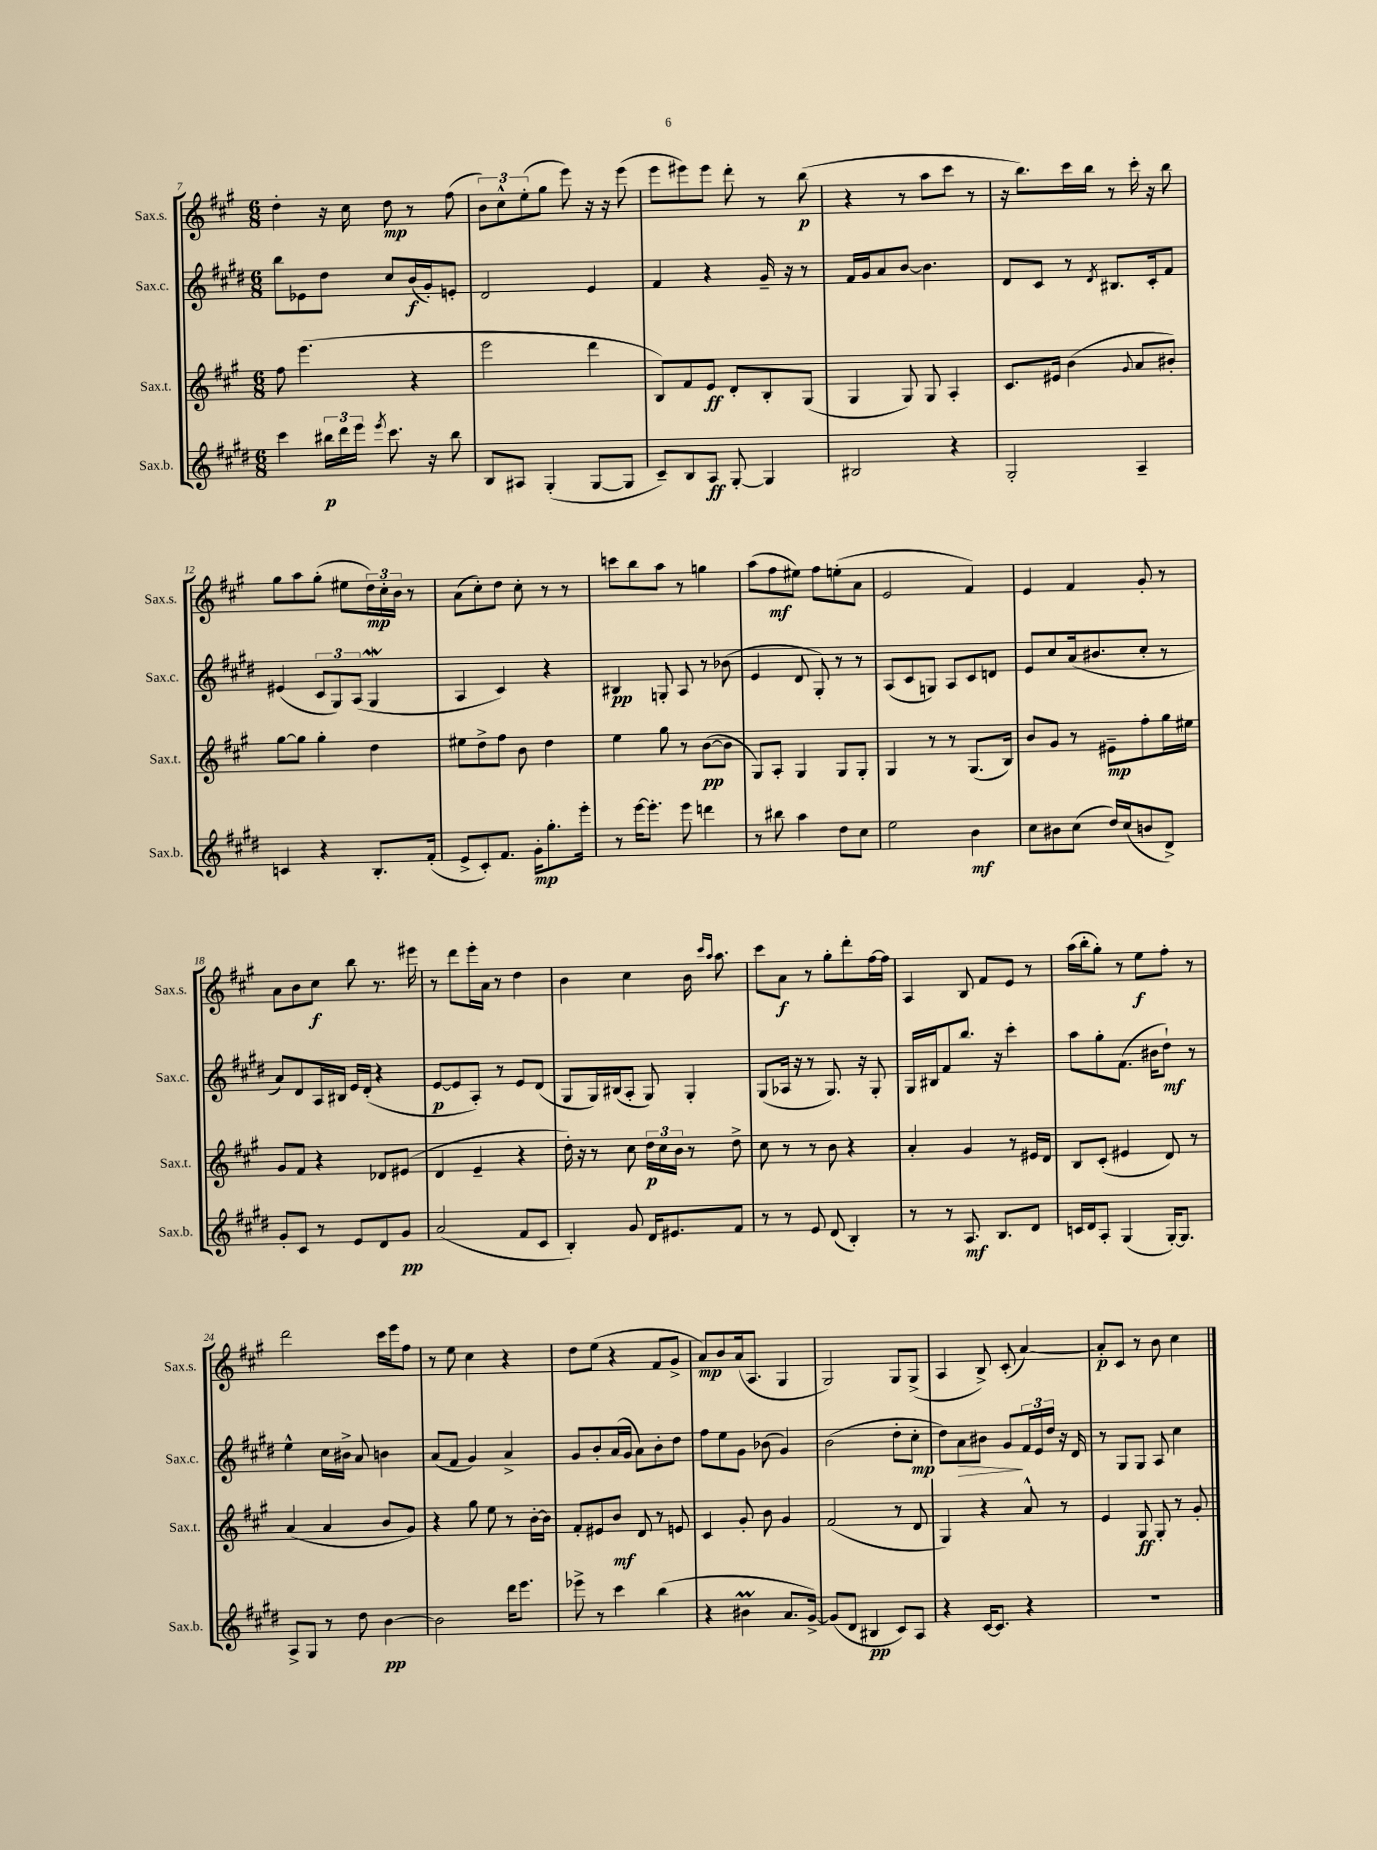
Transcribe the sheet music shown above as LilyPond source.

<<
\new StaffGroup <<
\new Staff = "s0" \with { instrumentName = "Sax.s." shortInstrumentName = "Sax.s." } {
    \clef treble \key a \major \numericTimeSignature \time 6/8
    d''4-. r16 cis''16 d''8\mp r8 fis''8( |
    \tuplet 3/2 { b'8) cis''8-^ e''8-.( } gis''8 e'''8) r16 r16 e'''8( |
    e'''8 eis'''8) eis'''8 d'''8-. r8 b''8\p( |
    r4 r8 a''8 cis'''8 r8 |
    r16 b''8.) cis'''16 b''16 r8 cis'''16-. r16 b''8 |
    gis''8 a''8 gis''8-.( eis''8 \tuplet 3/2 { d''16\mp) cis''16-. b'16 } r8 |
    a'8( cis''8-.) d''8 cis''8-. r8 r8 |
    c'''8 b''8 a''8 r8 g''4 |
    a''8( fis''8\mf eis''8) fis''8 e''8-.( a'8 |
    e'2 fis'4) |
    e'4 fis'4 gis'8-. r8 |
    a'8 b'8 cis''8\f b''8 r8. eis'''16 |
    r8 d'''8 e'''16-. a'16 r8 d''4 |
    b'4 cis''4 b'16 \grace { cis'''16 a''16 } a''8. |
    cis'''8 a'8\f r8 gis''8-. d'''8-. fis''16~ fis''16 |
    a4 b8 fis'8 e'8 r8 |
    a''16( b''16-. gis''8-.) r8 e''8\f fis''8-. r8 |
    d'''2 cis'''16 e'''16 fis''8 |
    r8 e''8 cis''4 r4 |
    d''8 e''8( r4 fis'8 gis'8-> |
    a'8\mp) b'8 a'16( a8. gis4 |
    gis2) gis8 gis8->( |
    a4 b8->) cis'8-.( a'4~) |
    a'8-.\p cis'8 r8 b'8 cis''4 \bar "|." |
}
\new Staff = "s1" \with { instrumentName = "Sax.c." shortInstrumentName = "Sax.c." } {
    \clef treble \key e \major \numericTimeSignature \time 6/8
    b''8 ees'8 dis''8 cis''8 b'16\f( gis'16-.) e'8-. |
    dis'2 e'4 |
    fis'4 r4 gis'16-- r16 r8 |
    fis'16 gis'16 a'8 b'8~ b'4. |
    dis'8 cis'8 r8 \acciaccatura { dis'8 } bis8. cis'16-. fis'8 |
    eis'4( \tuplet 3/2 { cis'8 gis8) a8( } gis4\mordent |
    a4 cis'4) r4 |
    bis4\pp g8-. a8 r8 bes'8( |
    e'4 dis'8 gis8-.) r8 r8 |
    a8( cis'8 g8) a8 cis'8 d'8 |
    e'8 cis''8 a'16( bis'8. cis''8-. r8 |
    a'8) dis'8 a16 bis16 e'16 dis'16-.( r4 |
    e'8~\p e'8 a8-.) r8 e'8 dis'8( |
    gis8 gis16) bis16( a8-. gis8) gis4-. |
    gis8( aes16 r16 r8 gis8.) r16 gis8-. |
    gis16 bis16 fis'8 b''8. r16 cis'''4-. |
    a''8 gis''8-. fis'8.( bis'16 dis''8-!\mf) r8 |
    e''4-^ cis''16 bis'16-> a'8 b'4 |
    a'8( fis'8 gis'4) a'4-> |
    gis'8 b'8-. a'16( gis'16 a'8) b'8-. dis''8 |
    fis''8 e''8 gis'8 bes'8( gis'4) |
    b'2( dis''8-. cis''8-.\mp |
    dis''8) a'8\> bis'8 gis'8\! \tuplet 3/2 { fis'16 e'16 dis''16 } r16 dis'16 |
    r8 gis8 gis8 a8 cis''4 \bar "|." |
}
\new Staff = "s2" \with { instrumentName = "Sax.t." shortInstrumentName = "Sax.t." } {
    \clef treble \key a \major \numericTimeSignature \time 6/8
    fis''8 e'''4.( r4 |
    e'''2 d'''4 |
    b8) fis'8 e'8\ff d'8-. b8-. gis8( |
    gis4 gis8) gis8 a4-. |
    cis'8. eis'16 b'4( \appoggiatura { gis'8 } a'8 bis'8-.) |
    gis''8~ gis''8 gis''4-. d''4 |
    eis''8 d''8-> fis''8 b'8 d''4 |
    e''4 gis''8 r8 b'8~\pp( b'8 |
    gis8) a8-. gis4 gis8 gis8-. |
    gis4 r8 r8 gis8.( b16) |
    b'8 gis'8 r8 eis'8--\mp fis''8-. gis''16 eis''16 |
    gis'8 fis'8 r4 des'8 eis'8( |
    d'4 e'4-- r4 |
    d''16-.) r16 r8 cis''8 \tuplet 3/2 { d''16\p cis''16 b'16 } r8 d''8-> |
    cis''8 r8 r8 b'8 r4 |
    a'4-. gis'4 r8 eis'16 d'16 |
    b8 cis'8-.( eis'4 d'8) r8 |
    a'4( a'4 b'8 gis'8) |
    r4 gis''8 e''8 r8 b'16~-. b'16 |
    fis'8-. eis'8 b'8\mf d'8 r8 e'8 |
    cis'4 gis'8-. b'8 gis'4 |
    fis'2( r8 d'8 |
    gis4) r4 a'8-^ r8 |
    e'4 gis8\ff gis8-. r8 gis'8-. \bar "|." |
}
\new Staff = "s3" \with { instrumentName = "Sax.b." shortInstrumentName = "Sax.b." } {
    \clef treble \key e \major \numericTimeSignature \time 6/8
    cis'''4 \tuplet 3/2 { bis''16\p dis'''16 e'''16 } \acciaccatura { e'''8 } cis'''8. r16 bis''8 |
    b8 ais8 gis4-.( gis8~ gis8 |
    cis'8--) b8 a8\ff gis8~-. gis4 |
    bis2 r4 |
    gis2-. a4-- |
    c'4 r4 b8.-. fis'16-.( |
    e'8-> cis'8-.) fis'8. gis'16-.\mp gis''8.-. e'''16-. |
    r8 e'''16~ e'''8.-. e'''8 d'''4 |
    r8 bis''8 a''4 dis''8 cis''8 |
    e''2 b'4\mf |
    cis''8 bis'8 cis''8( dis''16) cis''16( b'8 dis'8->) |
    gis'8-. cis'8 r8 e'8 dis'8 gis'8\pp |
    a'2( fis'8 cis'8 |
    b4-.) gis'8 dis'16 eis'8. fis'8 |
    r8 r8 e'8 dis'8( b4-.) |
    r8 r8 a8.\mf b8. dis'8 |
    c'16 dis'16 a8-. gis4( gis16~-.) gis8. |
    a8-> gis8 r8 dis''8 b'4~\pp |
    b'2 dis'''16 e'''8. |
    ees'''8-> r8 cis'''4 b''4( |
    r4 bis'4\prall a'8. gis'16~->) |
    gis'8( dis'8 bis4\pp cis'8) a8 |
    r4 cis'16~ cis'8. r4 |
    R2. \bar "|." |
}
>>
>>
\layout { \context { \Score currentBarNumber = #7 } }
